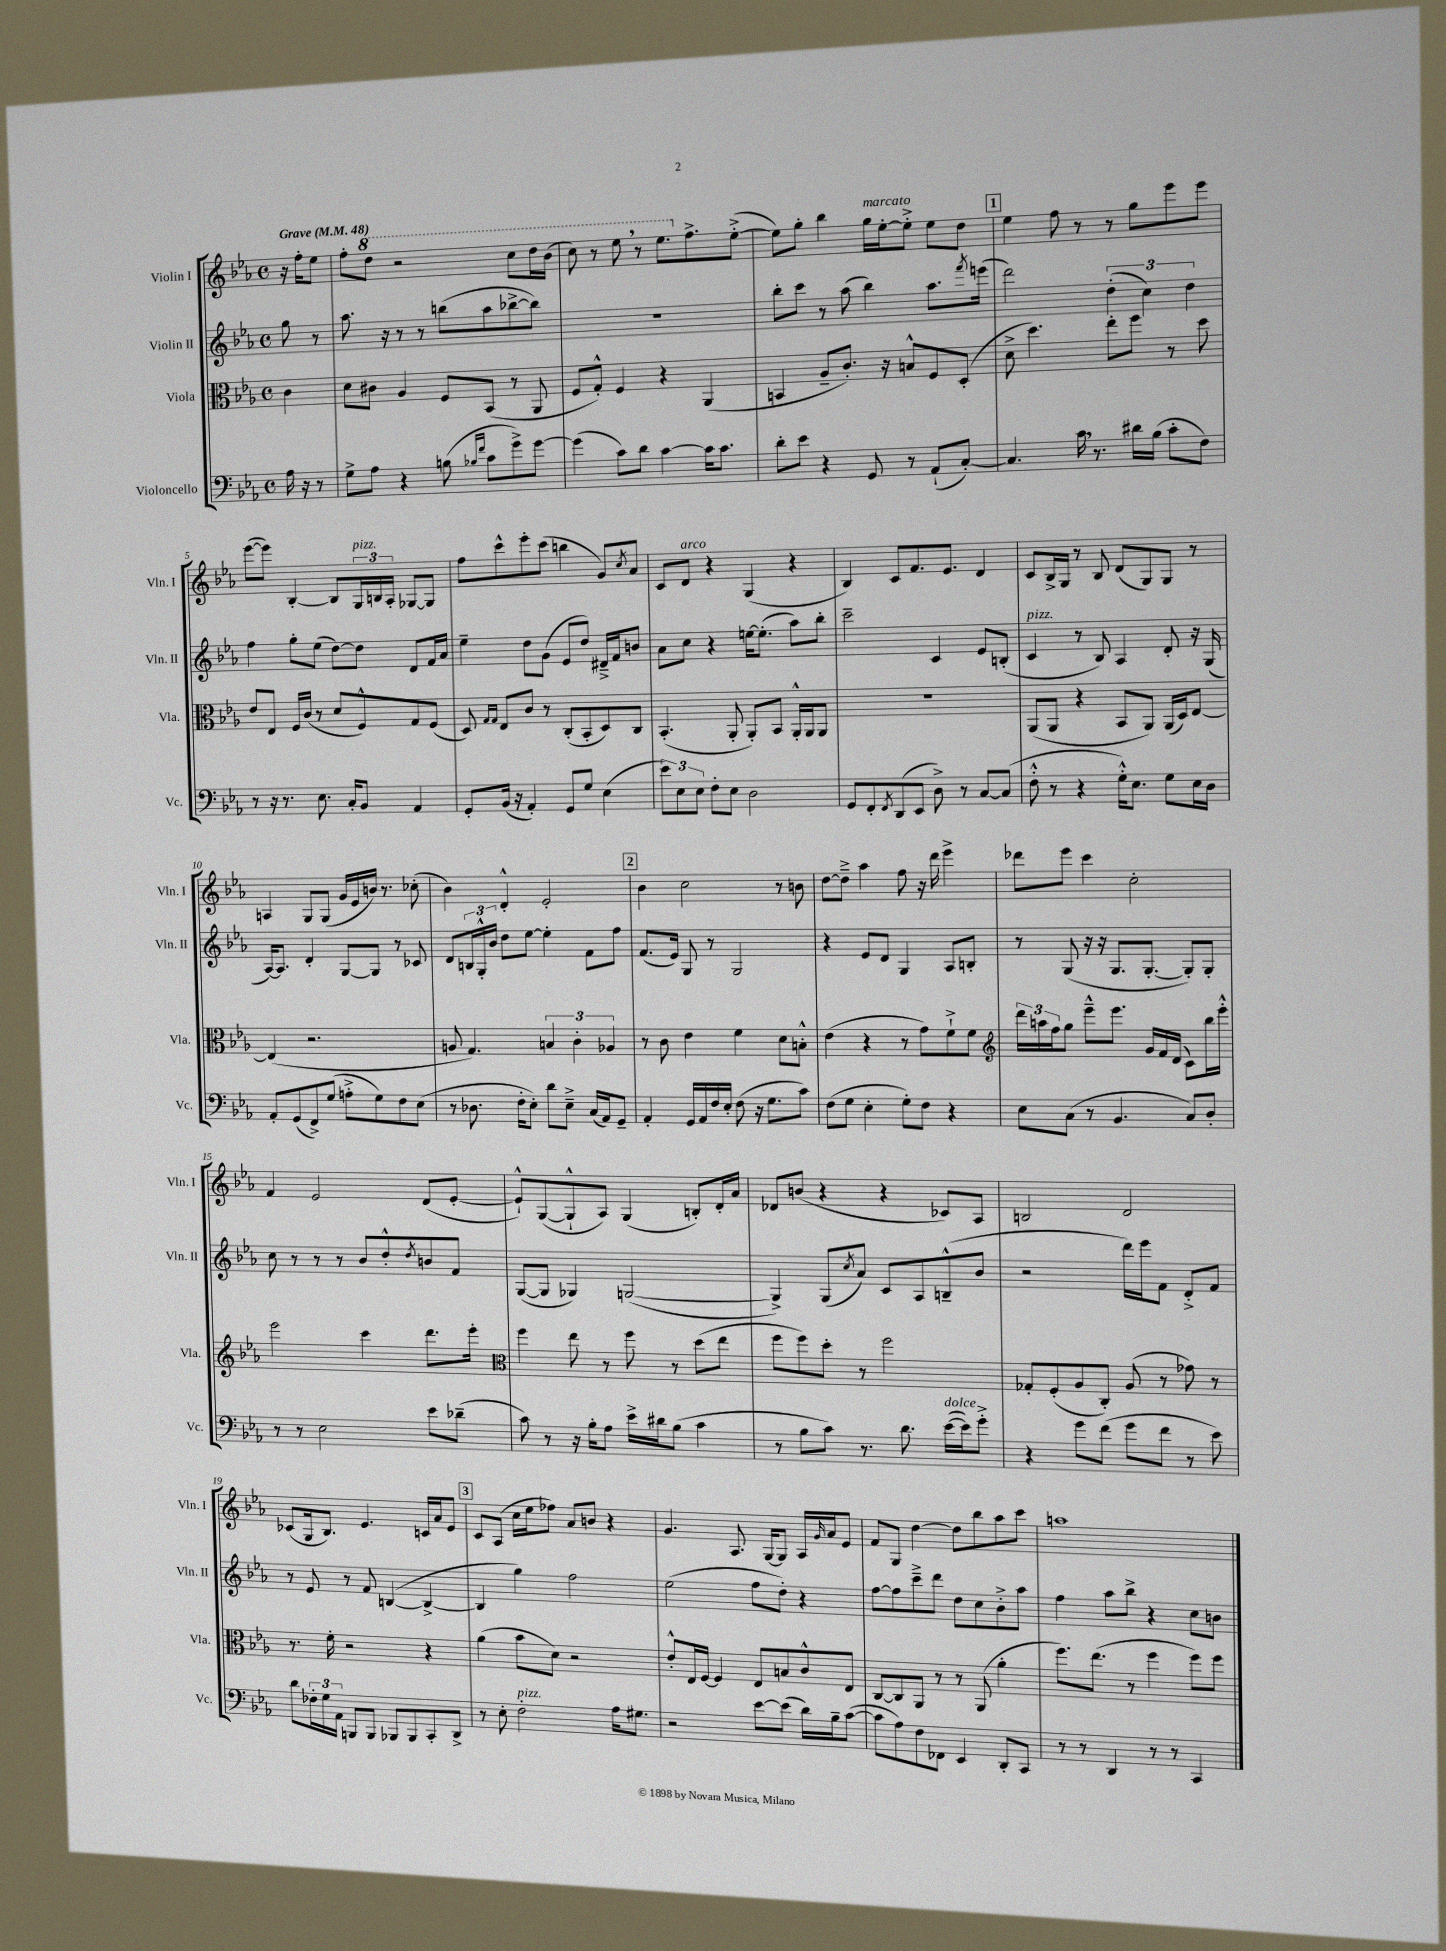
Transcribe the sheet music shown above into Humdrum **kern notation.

**kern	**kern	**kern	**kern
*part4	*part3	*part2	*part1
*staff4	*staff3	*staff2	*staff1
*I"Violoncello	*I"Viola	*I"Violin II	*I"Violin I
*I'Vc.	*I'Vla.	*I'Vln. II	*I'Vln. I
*clefF4	*clefC3	*clefG2	*clefG2
*k[b-e-a-]	*k[b-e-a-]	*k[b-e-a-]	*k[b-e-a-]
*M4/4	*M4/4	*M4/4	*M4/4
*met(c)	*met(c)	*met(c)	*met(c)
*MM48	*MM48	*MM48	*MM48
=	=	=	=
!	!	!	!LO:TX:a:B:t=Grave
16A-\	4c\	8gg\	16r
16r	.	.	16ff'\KL
8r	.	8r	8ee-\J
=1	=1	=1	=1
8G^\L	8d\L	8.aa-\	8ff'\L
*	*	*	*8va
8A-\J	8c#X\J	.	8ddd\J
.	.	16r	.
4r	4A-/	8r	2r
.	.	8r	.
(8Bn\	8F/L	(8bbn\L	.
16qqB-X/LL	.	.	.
16qqf/JJ	.	.	.
8c\L	(8BB-/J	8aa-\	.
8g^\)	8r	[8bb-X^\	8ccc\L
[8g\J	8AA-/	8bb-\J])	16ddd\L
.	.	.	(16bb-\JJ
=2	=2	=2	=2
(4g\]	8F/L	1r	8ccc\)
.	8G'^^/J)	.	8r
8c\L)	4F/	.	8eee-,\
8d\J	.	.	8r
[4c\	4r	.	8.eee-\L
*	*	*	*X8va
.	.	.	8.ff^\
16c\KL]	(4AA-/	.	.
8.c\J	.	.	.
.	.	.	([8ee-'^\J
=3	=3	=3	=3
8d'\L	4BBn/	8bb-'\L	8ee-\L])
8e-\J	.	8ccc\J	8gg'\J
4r	8A-~/L	8r	4bb-\
.	8.c'/J)	(8aa-\	.
!	!	!	!LO:TX:a:i:t=marcato
8GG/	.	4bb-\)	16gg\LL
.	16r	.	[16ee-'\J
8r	8Bn^^/L	.	8ee-'^\J]
(8AA-`/L	8F/	8.aa-\L	8ee-\L
[8C'/J)	(8D'/J	.	8dd\J
.	.	8qfff/	.
.	.	(16eeen\Jk	.
!!LO:REH:place=s1:t=1
=4	=4	=4	=4
4.C/]	8d^\	2ddd\)	4ee-\
.	4.dd\)	.	.
.	.	.	8ff\
16c,\	.	.	8r
8.r	.	.	.
.	8ee-'\L	(6dd'\	8r
16d#X\LL	8ff\J	.	8gg\L
.	.	6cc\)	.
(16B-\JJ	.	.	.
8c'\L	8r	.	8eee-\
.	.	6dd\	.
8F\J)	8dd\	.	8eee-\J
!!LO:LB:g=z
=5	=5	=5	=5
8r	8e-/L	4ff\	([8eee-\L
16r	8E-/J	.	8eee-\J])
8.r	.	.	.
.	16F/LL	8gg'\L	[4B-'/
.	(16c/JJ	.	.
8.E-\	8r	(8ee-\J	.
.	8d/L	[8dd\L)	8B-/L]
16C'/KL	.	.	.
!	!	!	!LO:TX:a:i:t=pizz.
8BB-/J	8F^^/)	8dd\J]	24G/L
.	.	.	24Bn/
.	.	.	24A-'/JJ
4AA-/	8G/	8d/L	[8G-X/L
.	(8F/J	16f/L	8G-/J]
.	.	16a-/JJ	.
=6	=6	=6	=6
8GG'/L	8D/)	4ee-~\	8ff\L
.	16qqG/LL	.	.
.	16qqG/JJ	.	.
(16BB-/Jk	8E-/L	.	8ccc^^\
16r	.	.	.
4AA-'/)	8c/J	8dd\L	8eee-'\
.	8r	(8g\J	(8ccc\J
8GG/L	(8C'/L	8e-/L	4bbn\
8G/J	8BB-'/	8dd/J)	.
(4E-\	8D/)	16d#X~^/LL	8g/L)
.	.	16f/J	.
.	.	.	8qcc/
.	8C/J	8bn/J	8a-/J
=7	=7	=7	=7
12e-\L)	(4.BB-'/	8a-\L	8c/L
12E-\	.	.	.
!	!	!	!LO:TX:a:i:t=arco
.	.	8cc\J	8d/J
12E-\J	.	.	.
8F'\L	.	4r	4r
8E-\J	8AA-'/	.	.
2D\	8AA-'/L)	[16een\KL	(4G/
.	.	(8.ee'\J]	.
.	8BB-/J	.	.
.	16AA-'^^/LL	8aa-\L)	4r
.	16AA-/J	.	.
.	8AA-/J	8bb-'\J	.
=8	=8	=8	=8
8GG/L	1r	2ccc~\	4B-/)
8FF'/	.	.	.
8qFF/	.	.	.
(8DD/	.	.	8c/L
8EE-/J	.	.	8.f/
8D^\)	.	4c/	.
.	.	.	8.e-/J
8r	.	.	.
[8C/L	.	8e-/L	4d/
(8C/J]	.	(8Bn'/J	.
=9	=9	=9	=9
!	!	!LO:TX:a:i:t=pizz.	!
8F'^^\	(8AA-/L	4c/	8c/L
8r	8AA-/J	.	16B-^/L
.	.	.	16G/JJ
4r	4r	8r	8r
.	.	8B-/)	8B-/
16G'^^\KL)	8BB-/L	4A-/	(8d/L
8.E-\J	.	.	.
.	8AA-/J)	.	8G/)
8G\L	(16AA-/LL	8d'/	8G/J
.	16D/J)	.	.
16E-\L	[8E-/J	16r	8r
16D\JJ	.	(16G/	.
!!LO:LB:g=z
=10	=10	=10	=10
8AA-'/L	(4E-/]	[16A-/KL)	4An/
.	.	8.A-/J]	.
(8GG/	.	.	.
8FF^/)	2.r	4d'/	8G/L
(8G/J	.	.	(8G/J
8An'^\L	.	[8G/L	16g/LL
.	.	.	16e-/
8G\)	.	8G/J]	16bn/JJ)
.	.	.	8.r
8F\	.	8r	.
(8E-\J	.	8c-X/	(8cc-X'\
=11	=11	=11	=11
8r	8An/	8d/L	4b-\)
8.D-X\	4.G/)	24Bn/L	.
.	.	24G'^^/	.
.	.	24b-/JJ	.
.	.	8dd\L	4d'^^/
16F'\KL	.	.	.
8E-'\J)	.	[8ee-\J	.
8d\L	6Bn/	4ee-'\]	2e-'/
8E-~^\J	.	.	.
.	6c'\	.	.
(16C/LL	.	8f\L	.
16AA-/J)	.	.	.
.	6A-X/	.	.
8GG~/J	.	8ff\J	.
!!LO:REH:place=s1:t=2
=12	=12	=12	=12
4AA-'/	8r	(8.f/L	4b-\
.	8c\	.	.
.	.	16e-/Jk)	.
16GG/LL	4e-\	8G/	2cc\
16AA-/	.	.	.
16F/	.	8r	.
16E-'/JJ	.	.	.
(8F\	4f\	2G/	.
16r	.	.	.
8.G\L	.	.	.
.	8d\L	.	8r
8c\J)	8Bn'^^\J	.	8bn\
=13	=13	=13	=13
(8F\L	(4e-\	4r	[8dd\L
8G\J	.	.	8dd~^\J]
4E-'\	4r	8e-/L	4aa-\
.	.	8d/J	.
8G'\L)	8r	4G/	8ff\
8F\J	8g\L)	.	16r
.	.	.	16ddd\
4r	8f`^\	8A-/L	4eee-^\
.	8f\J	8Bn'/J	.
=14	=14	=14	=14
*	*clefG2	*	*
8E-\L	24ddd\LL	8r	8ddd-X\L
.	24aan\	.	.
.	24ff\J	.	.
(8C\J	8gg\J	(8G/	8eee-\J
8r	8eee-~^^\L	16r	4ccc\
.	.	16r	.
4.BB-/	8.eee-\J	8.G/L	.
.	.	.	2cc'\
.	16g/LL	[8.G'/J	.
.	16f/	.	.
.	(16d/JJ	.	.
8C/L)	8c\L)	8G'/L])	.
8D'/J	16bb-\L	8G'/J	.
.	16eee-'^^\JJ	.	.
!!LO:LB:g=z
=15	=15	=15	=15
8r	2eee-\	8cc\	4f/
8r	.	8r	.
2E-\	.	8r	2e-/
.	.	8r	.
.	4ccc\	8b-/L	.
.	.	8dd'^^/	.
.	.	8qdd/	.
8e-\L	8.ddd\L	8bn/	(8d/L
(8d-X~\J	.	8f/J	[8e-'/J
.	16eee-'\Jk	.	.
=16	=16	=16	=16
*	*clefC3	*	*
8c\)	4ff\	([8G/L	8e-`^^/L])
8r	.	8G/J]	([8G/
16r	8ee-\	4G-X/)	8G`^^/]
16B-'\KL	.	.	.
8A-\J	8r	.	8A-/J)
16e-^\LL	8ff\	([2Gn/	(4G/
16d#X\J	.	.	.
(8B-\J	8r	.	.
4c\	(8dd\L	.	8Bn'/L)
.	8ee-\J	.	16d'/L
.	.	.	16a-/JJ
=17	=17	=17	=17
8r	8ff\L	4G^/])	8d-X/L
8B-\L	8ff\)	.	(8bn/J
8c\J)	8dd'\J	(8G/L	4r
.	.	8qcc/	.
8.r	8r	8a-/J)	.
.	2ff\	8c/L	4r
8.d\	.	.	.
.	.	8A-/	.
!LO:TX:a:i:t=dolce	!	!	!
([16e-\LL	.	(8Bn~^^/	8c-X/L)
16e-\J])	.	.	.
8g'^\J	.	8b-/J	8A-/J
=18	=18	=18	=18
4r	8G-X'/L	2r	2Bn/
.	(8F'/	.	.
8g\L	8A-/	.	.
(8f\J	8C'/J)	.	.
8g\L	(8A-/	16ddd\LL)	2d/
.	.	16eee-\J	.
8f\J	8r	8f\J	.
8r	8g-X\)	8d'^/L	.
8e-\)	8r	8f/J	.
!!LO:LB:g=z
=19	=19	=19	=19
8d\L	8.r	8r	(8c-X/L
24F-X'\L	.	8e-/	16G/k
24G\	.	.	.
.	16f'\	.	8.B-/J)
24AA-\JJ	.	.	.
8BBBn/L	2r	8r	.
8BBB/J	.	8f/	4.e-/
8BBB-X/L	.	([4Bn/	.
8BBB-/	.	.	.
8CC'/	4r	4B^/_	16cn/LL
.	.	.	16a-/J
8DD^/J	.	.	8e-/J
!!LO:REH:place=s1:t=3
=20	=20	=20	=20
8r	(4a-\	4B/]	8c/L
8E-'\	.	.	(8A-/J
!LO:TX:a:i:t=pizz.	!	!	!
2F'\	8b-\L	4gg\)	16cc\LL
.	.	.	16ee-\J
.	8d\J)	.	8ff-X\J)
.	2r	2ff\	8a-/L
.	.	.	8bn/J
16A-\KL	.	.	4r
8.G#X\J	.	.	.
=21	=21	=21	=21
2r	8e-'^^/L	(2ee-\	4.g/
.	16E-/L	.	.
.	[16F/JJ	.	.
.	4F/]	.	.
.	.	.	8.A-/
[8e-\L	8E-/L	8ff\L	.
.	.	.	[16G/KL
(8e-\J]	8Bn/	8dd'\J)	8G/J]
16d\LL)	8c^^/	4r	16A-/LL
.	.	.	16qqg/
16B-~\J	.	.	16a-/J
([8c\J	8E-/J	.	8e-/J
=22	=22	=22	=22
8c\L]	[8C/L	[8ff\L	8f/L
8A-\)	8C/]	8ff\]	8G/J
8F\	8AA-/J	8ccc~^\	[4dd\
8FF-X\J	8r	8ddd\J	.
4EE-/	8r	8dd\L	8dd\L]
.	(8AA-/	8cc\	8bb-\
8DD'/L	4a-'\	8b-'^\	8aa-\
8CC/J	.	8aa-\J	8ccc\J
=23	=23	=23	=23
8r	8.ff\L)	4ff\	1aan
8r	.	.	.
.	(8.ee-\J	.	.
4DD/	.	8aa-\L	.
.	8r	8bb-^\J	.
8r	4ff\	4r	.
8r	.	.	.
4CC/	8ff\L)	8cc\L	.
.	8ff\J	8bn\J	.
==	==	==	==
*-	*-	*-	*-
